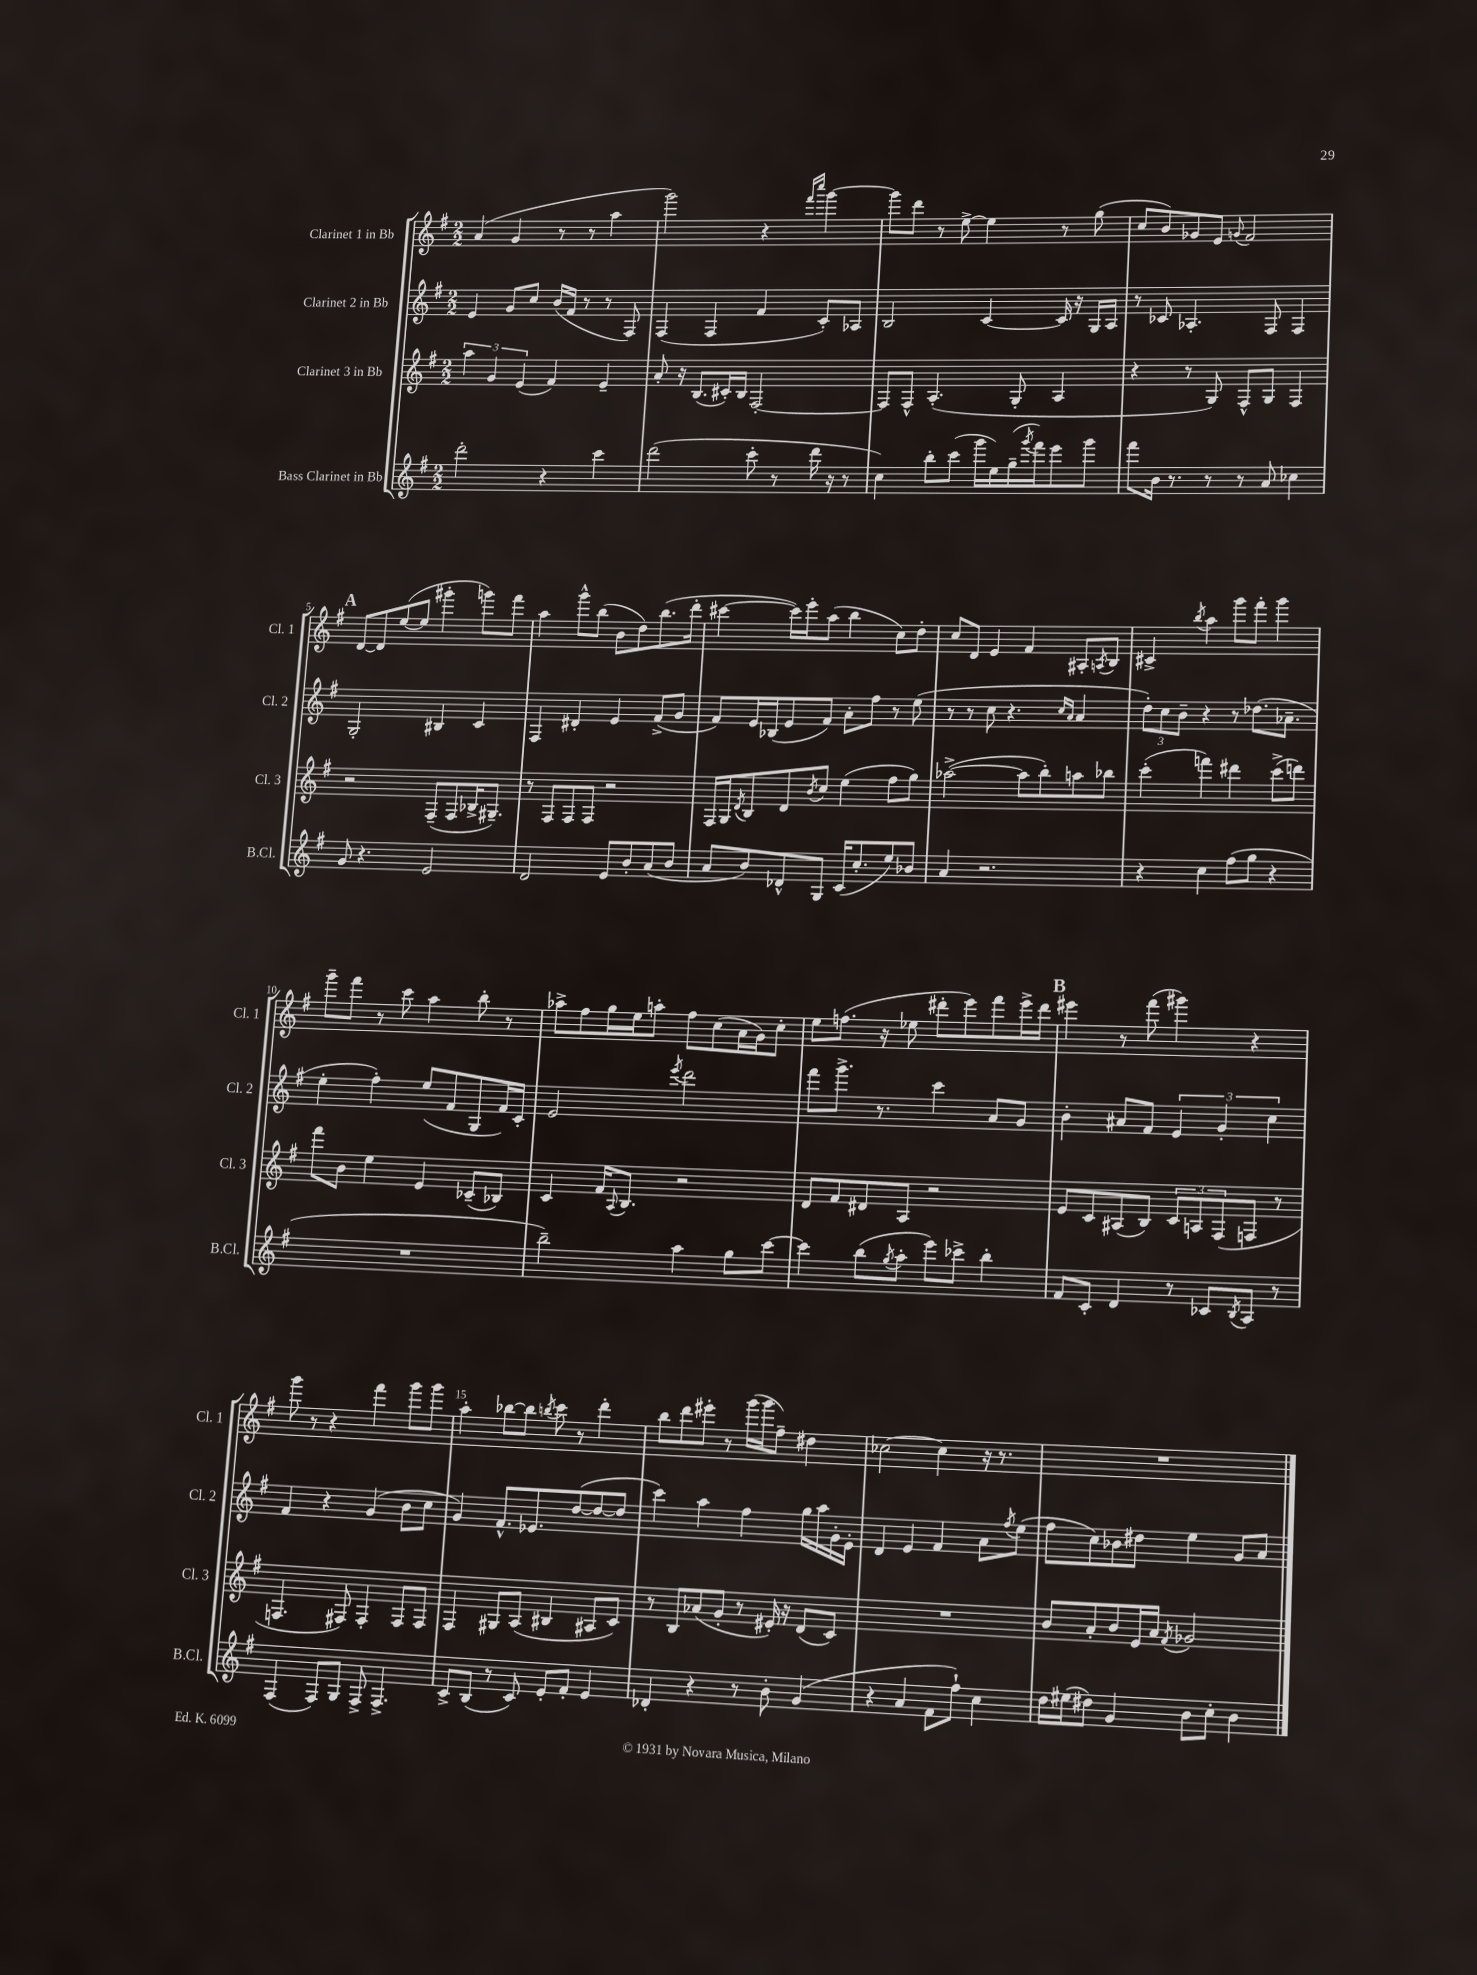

**kern	**kern	**kern	**kern
*staff4	*staff3	*staff2	*staff1
*clefG2	*clefG2	*clefG2	*clefG2
*k[f#]	*k[f#]	*k[f#]	*k[f#]
*M2/2	*M2/2	*M2/2	*M2/2
2ddd'	6aa	4e	(4a
.	6g	.	.
.	.	8g	4g
.	(6e	.	.
.	.	8cc	.
4r	4f#)	(16b	8r
.	.	16f#	.
.	.	8r	8r
4ccc	4e~	8r	4aa
.	.	8F#)	.
=	=	=	=
(2ddd	8a'	(4F#	2ggg)
.	16r	.	.
.	(8.B	.	.
.	.	4F#	.
.	16c#')	.	.
.	16B	.	.
8ccc'	[2F#'	4f#	4r
8r	.	.	.
.	.	.	16qqfff#
.	.	.	16qqcccc
16ddd	.	8c')	[4ggg
16r	.	.	.
8r	.	8A-	.
=	=	=	=
4cc)	8F#]	2B	8ggg]
.	8F#^^	.	8ddd
8bb'	(4.A'	.	8r
(8ccc	.	.	[8ee^
16ggg	.	[4c	4ee]
16ee)	.	.	.
(16gg~	8G'	.	.
8qggg	.	.	.
16fff#)	.	.	.
8eee	4A	16c]	8r
.	.	16r	.
8ggg	.	16G	(8gg
.	.	16A	.
=	=	=	=
8fff#	4r	8r	8cc
16b	.	8c-	8b)
8.r	.	.	.
.	8r	4.A-'	8g-
8r	8G)	.	8e
.	.	.	8qqg
8r	8F#^^	.	2f#
8a	8G	8F#	.
4cc-	4F#	4F#	.
=	=	=	=
8g	2r	2G'	[8d
4.r	.	.	8d]
.	.	.	([8ee
.	.	.	8ee]
2e	(8F#~	4B#	4ggg#'
.	8F#	.	.
.	16B-^	4c	8ggg)
.	8.G#~)	.	.
.	.	.	8fff#
=	=	=	=
2d	8r	4F#	4aa
.	8F#	.	.
.	8F#	4d#'	8ggg^^
.	8F#	.	(8bb
8e	2r	4e	8b
8b'	.	.	8dd)
(8a	.	(8f#^	(8.bb
8b	.	8g	.
.	.	.	16ddd'
=	=	=	=
8a	16F#	8f#)	[4ccc#
.	16G	.	.
.	8qd	.	.
8b)	8B	16e	.
.	.	(16B-	.
8d-^^	8d	8e	16ccc#])
.	.	.	16eee'
.	8qb	.	.
8G	8cc	8f#)	(8aa
(16c	(4ee	8a'	4bb
8.cc'	.	.	.
.	.	8ff#	.
8ee)	8ff#	8r	8cc)
8b-	8gg)	(8ee	8dd'
=	=	=	=
4a	([2aa-^	8r	8cc
.	.	8r	8d
2.r	.	8cc	4e
.	.	4.r	.
.	8aa-]	.	4f#
.	8bb')	.	.
.	.	16qqcc	.
.	.	16qqa	.
.	8aa	4a	8A#'
.	.	.	8qA
.	8bb-	.	8B
=	=	=	=
4r	(4ccc'	12dd')	4c#^
.	.	12cc	.
.	.	12b~	.
.	.	.	8qbb
4cc	4fff)	4r	4aa
(8ff#	4ddd#	8r	8ggg
8gg	.	(8.dd-	8fff#'
4r	(8ccc^	.	4ggg
.	.	8.a-~	.
.	8ddd)	.	.
=	=	=	=
1r	8fff#	4ee'	8ggg~
.	8b	.	8fff#
.	4ee	4ff#')	8r
.	.	.	8ccc
.	4e	(8ee	4aa
.	.	8f#	.
.	(8c-~	8G	8bb'
.	8B-)	16f#)	8r
.	.	16c'	.
=	=	=	=
2bb~)	4c	2e	8aa-^
.	.	.	8ff#
.	16f#	.	16gg
.	8qqA	.	.
.	8.B	.	16ee
.	.	.	8aa'
.	.	8qeee	.
4aa	2r	2ddd	8ff#
.	.	.	(8cc
8gg	.	.	16a
.	.	.	16g)
[8ccc	.	.	8cc'
=	=	=	=
4ccc]	8d	8fff#	8ee
.	8f#	8.ggg^	(8.ff
(8bb	8d#	.	.
.	.	8.r	16r
8qgg	.	.	.
8aa'	8A	.	8ee-
8eee)	2r	4ccc	8ddd#'
8ccc-^	.	.	8eee)
4bb'	.	8a	8fff#
.	.	8g	16eee^
.	.	.	16ddd#
=	=	=	=
8f#	8e	4b'	4eee#
8c'	8c	.	.
4d	(8A#	8a#	8r
.	8B)	8f#	(8fff#
8r	12c	6e	4ggg#)
.	12A	.	.
8c-	.	.	.
.	(12F#	6g'	.
8qB	.	.	.
8A	8F	.	4r
.	.	6cc	.
8r	8r	.	.
=	=	=	=
(4F#	4.F	4f#	8ggg
.	.	.	8r
8F#)	.	4r	4r
8G	8F#)	.	.
8F#^	4F#'	(4g	4fff#
4.F#^	.	.	.
.	8F#	8b	8ggg
.	8F#	8cc	8ggg
=	=	=	=
8c^	4F#	4g)	4aa'
(8B	.	.	.
8r	8G#	8.f#^^	[8bb-
8c)	(8A	.	8bb-]
.	.	8.e-	.
.	.	.	8qbb
8e'	4B#	.	8ccc
8f#'	.	([8dd	8r
4e	8A#	8dd_	4ddd'
.	8c)	8dd]	.
=	=	=	=
4d-'	8r	4ccc)	8bb
.	8B	.	8ddd
4r	(8a-	4aa	8eee#'
.	8g'	.	8r
8r	8r	4ff#	(16ggg
.	.	.	16ggg
8b'	16e#')	.	8ff#~)
.	16r	.	.
(4g	(8d	16gg	4dd#
.	.	16aa	.
.	8c)	16g'	.
.	.	16e'	.
=	=	=	=
4r	1r	4d	[2cc-
4a	.	4e	.
8f#	.	4f#	4cc-]
8ff#`)	.	.	.
4cc	.	8a	16r
.	.	.	8.r
.	.	8qff#	.
.	.	(8ee	.
=	=	=	=
16dd	8b	8ff#	1r
(16ee#	.	.	.
8dd#)	8a'	8cc)	.
4g	8b	8b-	.
.	16e	8dd#	.
.	16a	.	.
.	8qf#	.	.
8b	2g-	4ee	.
8cc'	.	.	.
4b	.	8g	.
.	.	8a	.
==	==	==	==
*-	*-	*-	*-
